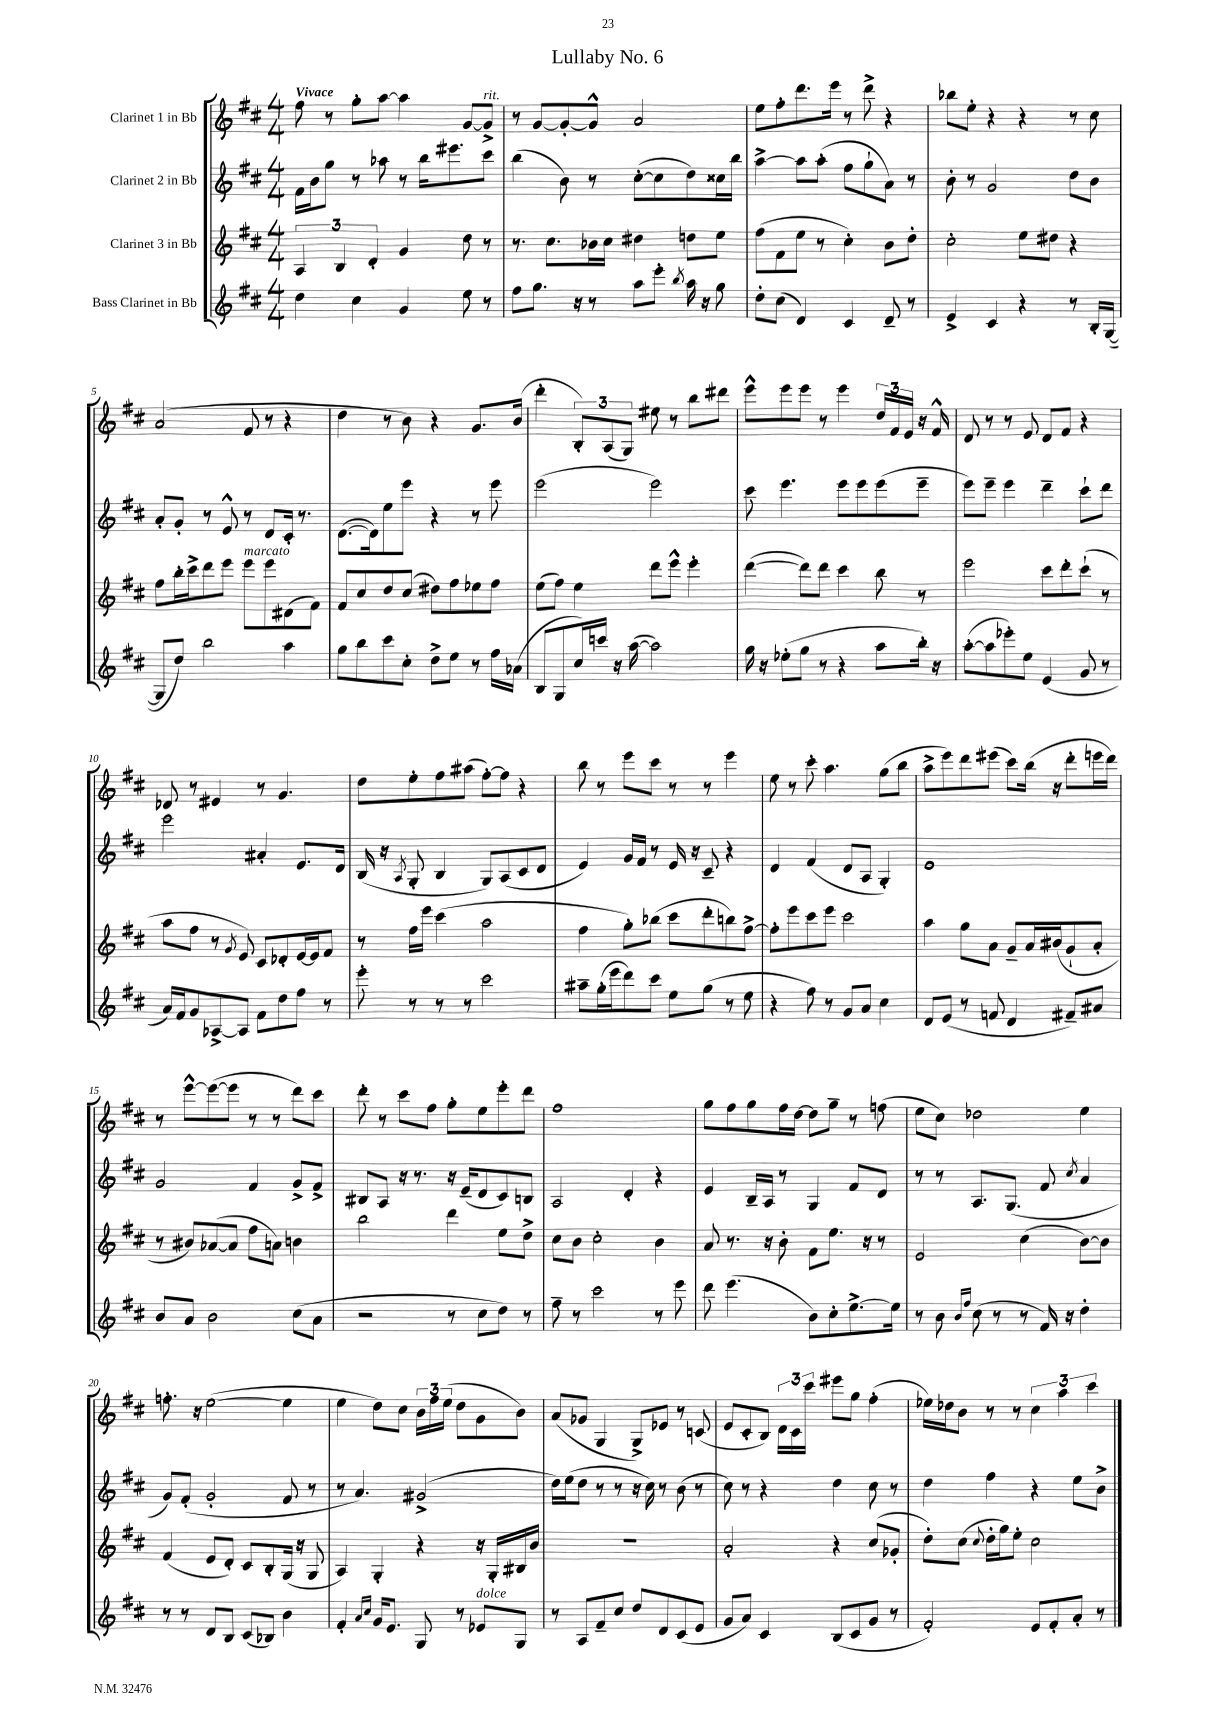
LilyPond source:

\header { title = "Lullaby No. 6" }
<<
\new StaffGroup <<
\new Staff = "s0" \with { instrumentName = "Clarinet 1 in Bb" } {
    \clef treble \key d \major \numericTimeSignature \time 4/4 \tempo "Vivace"
    \autoBeamOff fis''8 r8 g''8[-. a''8]~ a''4 g'8[~ g'8]->^\markup { \italic "rit." } |
    r8 g'8[~ g'8~-. g'8]-^ a'2 |
    e''8[ fis''8-. d'''8. e'''16] r8 d'''8-> r4 |
    bes''8[ e''8]-. r4 r4 r8 cis''8 |
    a'2( fis'8 r8 r4 |
    d''4 r8 b'8) r4 g'8.[ b'16]( |
    d'''4-. \tuplet 3/2 { b8[-.) a8( g8]) } eis''8 r8 b''8[ dis'''8] |
    e'''8[-^ e'''8 e'''8] r8 e'''4 \tuplet 3/2 { d''16[ fis'16 e'16] } r16 fis'16-^ |
    d'8 r8 r8 e'8 d'8[ fis'8] r4 |
    des'8 r8 eis'4 r8 g'4. |
    d''8[ e''8-. fis''8 ais''8]( fis''8[~-.) fis''8] r4 |
    b''8 r8 e'''8[ cis'''8] r8 r8 e'''4 |
    e''8 r8 cis'''8-. a''4. g''8[( b''8] |
    a''8[-> e'''8) d'''8 eis'''8]( cis'''8[) b''16]( r16 d'''8[-. e'''16 d'''16]) |
    r8 e'''8[~-^ e'''8~( e'''8] r8 r8 d'''8[) cis'''8] |
    d'''8-. r8 cis'''8[ fis''8] g''8[-. e''8 e'''8-. d'''8] |
    fis''1 |
    g''8[ fis''8 g''8 fis''16 d''16]~ d''8[ g''8]-- r8 f''8( |
    e''8[ cis''8]) des''2 e''4 |
    f''8.-. r16 e''2~( e''4 |
    e''4 d''8[) cis''8] \tuplet 3/2 { b'16[ fis''16 e''16]( } d''8[ g'8 b'8]) |
    a'8[( ges'8] g4 g8[->) ees'8] r8 c'8( |
    e'8[ cis'8-. b8]) \tuplet 3/2 { d'16[ cis'16 cis'''16] } eis'''8[ g''8] fis''4-.( |
    ees''16[) des''16 b'8] r8 r8 \tuplet 3/2 { cis''4 a''4 cis'''4 } \bar "|." |
}
\new Staff = "s1" \with { instrumentName = "Clarinet 2 in Bb" } {
    \clef treble \key d \major \numericTimeSignature \time 4/4
    \autoBeamOff fis'16[ b'16 g''8] r8 aes''8 r8 b''16[ eis'''8. cis'''8] |
    b''4( b'8) r8 cis''8[~-.( cis''8 d''8) cisis''16 b''16] |
    a''4~-> a''8[ a''8]-.( fis''8[ g''8-! a'8]) r8 |
    b'8-. r8 g'2 d''8[ b'8] |
    a'8[-. g'8]-. r8 e'8-^ r8 d'8[ cis'16]-. r8. |
    d'8.[~( d'16) e''8 e'''8] r4 r8 e'''8 |
    e'''2( e'''2) |
    cis'''8 e'''4. e'''8[ e'''8 e'''8( e'''8]-- |
    e'''8[) e'''8]-- e'''4 d'''4-- cis'''8[-! d'''8] |
    e'''2 ais'4-. e'8.[ d'16] |
    b16( r16 \acciaccatura { a8 } g8-. b4 g8[) a8( cis'8 d'8] |
    e'4) g'16[ fis'16] r8 e'16 r16 cis'8-- r4 |
    d'4 fis'4( d'8[ a8] g4-.) |
    e'1 |
    g'2 fis'4 g'8[-> fis'8]-> |
    bis8[ a8] r16 r8. r16 e'16[--( d'8 cis'8) b8] |
    a2 d'4-. r4 |
    e'4 b16[-- a16] r8 g4 fis'8[ d'8] |
    r8 r8 a8.[ g8.]( fis'8 \acciaccatura { cis''8 } a'4 |
    g'8[) fis'8]-.( g'2-. fis'8 r8 |
    r8 a'4.) gis'2->( |
    d''16[) e''16( d''8] r8 r8 r16 cis''16) r8 b'8( r8 |
    cis''8) r8 r4 d''4 cis''8 r8 |
    d''4 fis''4 r4 e''8[ b'8]-> \bar "|." |
}
\new Staff = "s2" \with { instrumentName = "Clarinet 3 in Bb" } {
    \clef treble \key d \major \numericTimeSignature \time 4/4
    \autoBeamOff \tuplet 3/2 { a4 b4 d'4-. } g'4 d''8 r8 |
    r8. cis''8.[ bes'16 cis''16] dis''4 d''8[ e''8] |
    fis''8[( fis'8 e''8] r8 cis''4-.) b'8[ d''8]-. |
    cis''2-. e''8[ dis''8] r4 |
    fis''8[ b''16-. cis'''16-> d'''8 e'''8] e'''8[^\markup { \italic "marcato" } e'''8 dis'8( fis'8]) |
    fis'8[ cis''8 d''8 cis''8]( dis''8[) fis''8 ees''8 fis''8] |
    e''8[( fis''8]) e''4 d'''8[ e'''8]-^ e'''4-. |
    d'''4~( d'''8[) d'''8] cis'''4 b''8 r8 |
    e'''2 cis'''8[ d'''8-. cis'''8]-!( r8 |
    a''8[ fis''8] r8 \acciaccatura { g'8 } e'8) cis'8[ des'8-. e'16~ e'16 fis'8] |
    r8 fis''16[ e'''16] cis'''4( a''2 |
    fis''4 g''8[-.) bes''8]( cis'''8[ d'''8-. b''8) fis''8]~-> |
    fis''8[-. e'''8 cis'''8 e'''8] cis'''2 |
    a''4 g''8[ a'8] g'8[-- a'16 bis'16( g'8-! a'8]-. |
    r8 bis'8[) aes'8~( aes'8] fis''8[ a'8]) b'4 |
    b''2 d'''4 e''8[ d''8]-> |
    cis''8[ b'8] cis''2-. b'4 |
    a'8 r8. r16 b'8-. fis'8[ e''8.] r16 r8 |
    e'2 cis''4( b'8[~) b'8] |
    fis'4( e'8[ d'8]-.) cis'8[ b8-. g16]( r16 g8 |
    a4) g4-. r4 r16 g16[-. bis16 b'16] |
    R1 |
    a'2-. r4 cis''8[( ges'8]-. |
    d''8[-.) cis''8]( \appoggiatura { cis''8 } d''16[-. g''16) e''8]-. cis''2 \bar "|." |
}
\new Staff = "s3" \with { instrumentName = "Bass Clarinet in Bb" } {
    \clef treble \key d \major \numericTimeSignature \time 4/4
    \autoBeamOff d''4 cis''4 g'4 e''8 r8 |
    fis''8[ g''8.] r16 r8 a''8[ e'''8]-. \acciaccatura { b''8 } a''16 r16 g''8 |
    d''8[-. cis''8]( d'4) cis'4 d'8-- r8 |
    e'4-> cis'4 r4 r8 b16[-. g16]~( |
    g8[ d''8]) b''2 a''4 |
    g''8[ b''8 cis'''8 cis''8]-. d''8[-> e''8] r8 fis''16[ aes'16]( |
    b8[ g8 cis''16) c'''16] r16 a''16~( a''2) |
    g''16 r16 ees''8[-.( g''8] r8 r4 a''8[ b''16]-.) r16 |
    a''8[~-.( a''8 ees'''8-.) e''8] e'4( g'8 r8 |
    a'16[) fis'16 g'8 aes8~-> aes8] fis'8[ d''8 fis''8] r8 |
    e'''8-. r8 r8 r8 cis'''2 |
    ais''8[-- g''16-.( e'''16 d'''8) cis'''8] e''8[ g''8]( r8 e''8 |
    r4 fis''8) r8 g'8[ a'8] cis''4 |
    d'8[ e'8]( r8 f'8 d'4 fis'8[--) ais'8] |
    b'8[ a'8] b'2 cis''8[( a'8] |
    r2 r8 cis''8[ d''8]) r8 |
    fis''8-- r8 cis'''2 r8 e'''8 |
    d'''8 e'''4.( b'8[) cis''8-. e''8.~-> e''16] |
    r8 b'8 \grace { b'16[ fis''16] } cis''8( r8 r8 fis'16) r16 d''4-. |
    r8 r8 d'8[ b8] cis'8[( bes8]) b'4 |
    fis'4-. \grace { a'16[ cis''16] } g'16[ e'8.] g8 r8 ees'8[^\markup { \italic "dolce" } g8] |
    r8 a8[ fis'8-- cis''8] d''8[ d'8 cis'8( e'8] |
    g'8[ a'8]) cis'4 b8[( cis'8 g'8] r8 |
    fis'2-.) e'8[ fis'8-. a'8]-. r8 \bar "|." |
}
>>
>>
